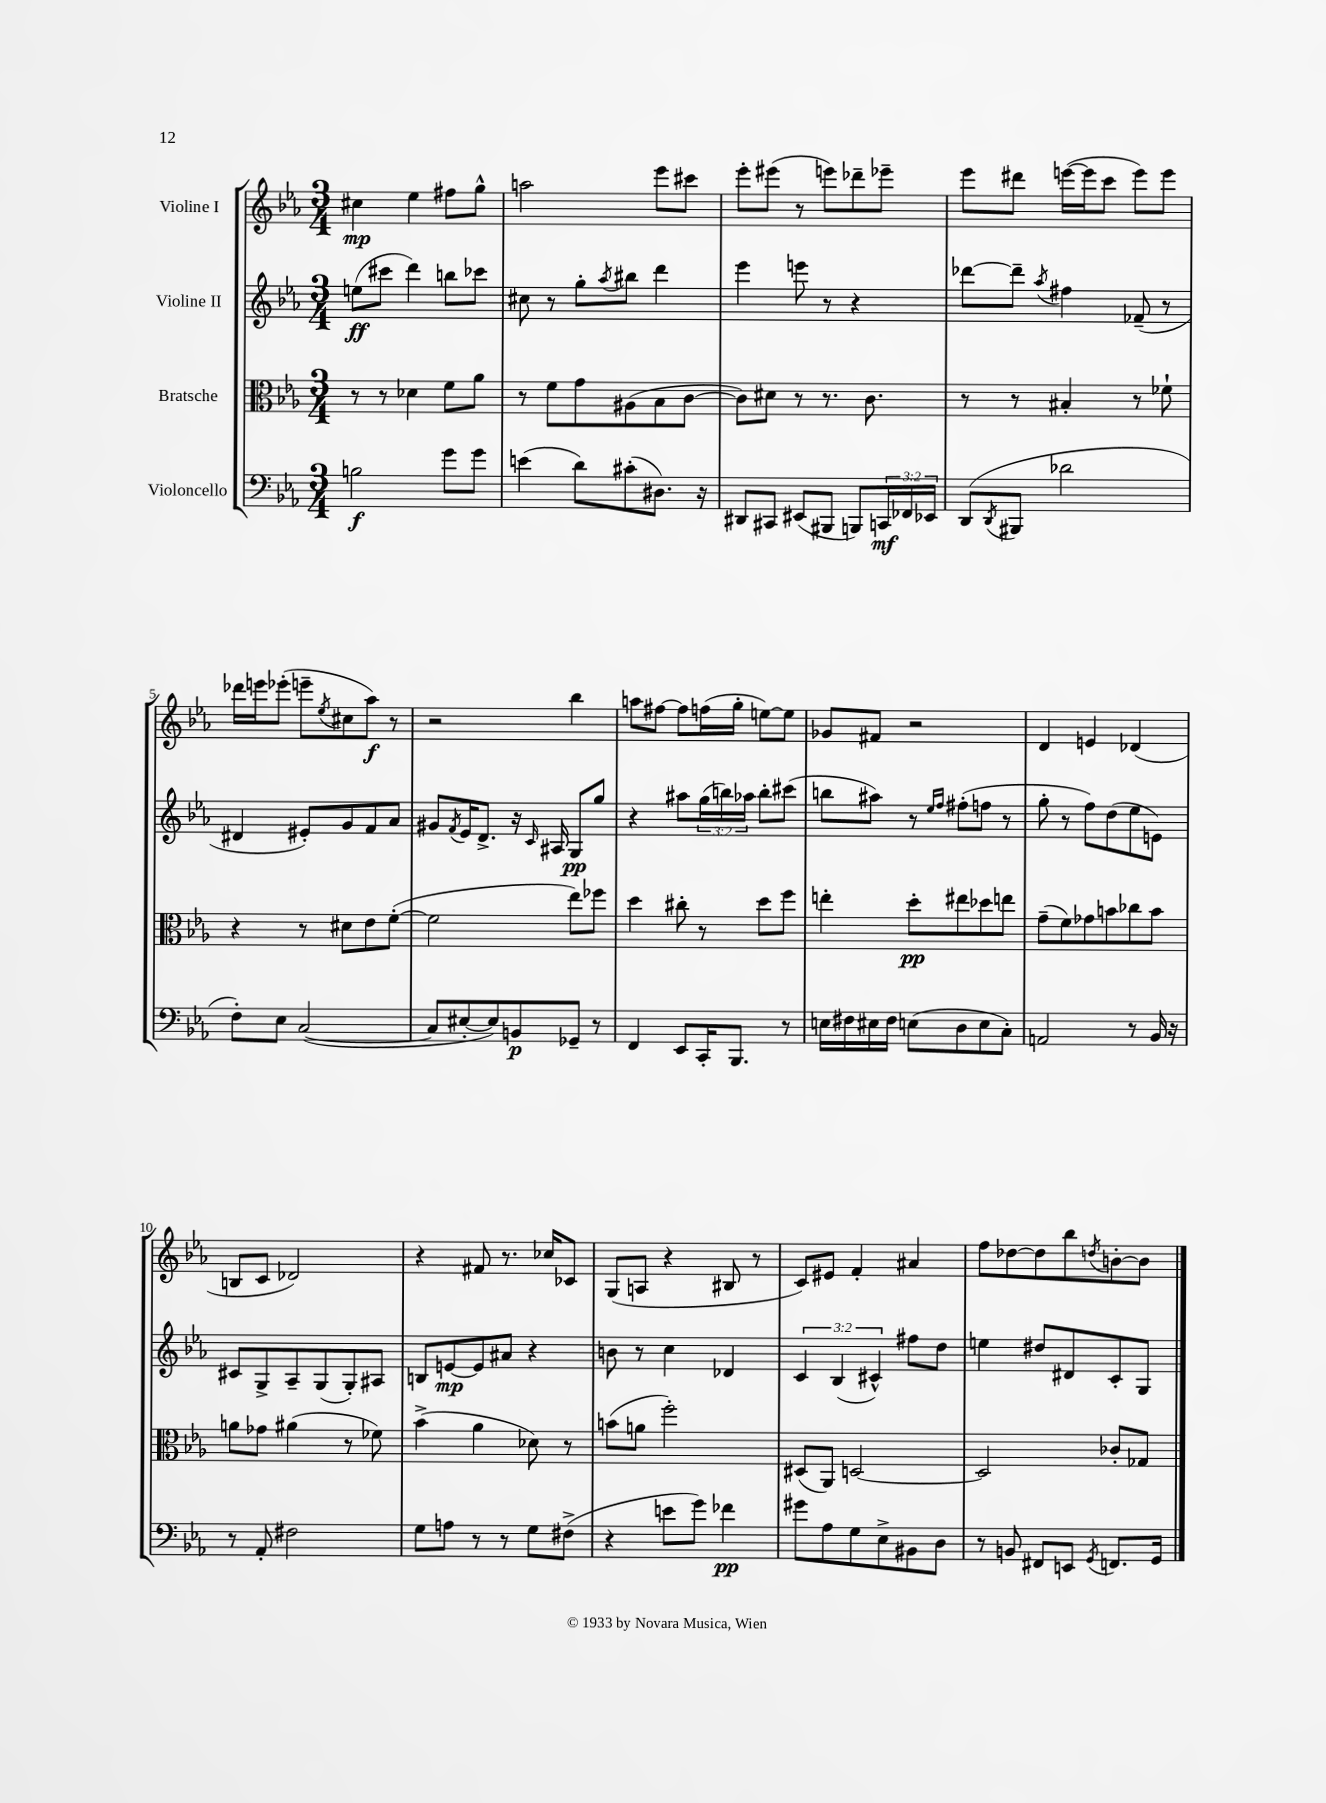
<<
\new StaffGroup <<
\new Staff = "s0" \with { instrumentName = "Violine I" } {
    \clef treble \key ees \major \numericTimeSignature \time 3/4
    cis''4\mp ees''4 fis''8 g''8-^ |
    a''2 ees'''8 cis'''8 |
    ees'''8-. eis'''8( r8 e'''8) des'''8-- ees'''8-- |
    ees'''8 dis'''8 e'''16~( e'''16 c'''8 e'''8) e'''8 |
    des'''16 e'''16 ees'''8-.( e'''8-- \acciaccatura { ees''8 } cis''8 aes''8\f) r8 |
    r2 bes''4 |
    a''8 fis''8~ fis''8 f''16( g''16-. e''8~) e''8 |
    ges'8 fis'8 r2 |
    d'4 e'4 des'4( |
    b8 c'8 des'2) |
    r4 fis'8 r8. ces''16 ces'8 |
    g8( a8 r4 bis8 r8 |
    c'8) eis'8 f'4-. ais'4 |
    f''8 des''8~ des''8 bes''8 \acciaccatura { d''8 } b'8~-. b'8 \bar "|." |
}
\new Staff = "s1" \with { instrumentName = "Violine II" } {
    \clef treble \key ees \major \numericTimeSignature \time 3/4 \override Staff.TupletNumber.text = #tuplet-number::calc-fraction-text
    e''8\ff( cis'''8 d'''4) b''8 ces'''8 |
    cis''8 r8 g''8-. \acciaccatura { aes''8 } bis''8 d'''4 |
    ees'''4 e'''8 r8 r4 |
    des'''8~ des'''8-- \acciaccatura { aes''8 } fis''4 fes'8--( r8 |
    dis'4 eis'8-.) g'8 f'8 aes'8 |
    gis'8 \acciaccatura { f'8 } ees'16 d'8.-> r16 \grace { c'16 } ais16 g8\pp g''8 |
    r4 ais''8 \tuplet 3/2 { g''16( b''16) aes''16 } b''8-. cis'''8( |
    b''8 ais''8) r8 \grace { ees''16 f''16 } fis''8-.( f''8 r8 |
    g''8-. r8 f''8) d''8( ees''8 e'8) |
    cis'8 g8-> aes8-- g8( g8-.) ais8 |
    b8 e'8~\mp e'8 ais'8 r4 |
    b'8 r8 c''4 des'4 |
    \tuplet 3/2 { c'4 bes4( cis'4-^) } fis''8 d''8 |
    e''4 dis''8 dis'8 c'8-. g8 \bar "|." |
}
\new Staff = "s2" \with { instrumentName = "Bratsche" } {
    \clef alto \key ees \major \numericTimeSignature \time 3/4
    r8 r8 des'4 f'8 aes'8 |
    r8 f'8 g'8 ais8( bes8 c'8~ |
    c'8) dis'8 r8 r8. c'8. |
    r8 r8 bis4-. r8 fes'8-! |
    r4 r8 dis'8 ees'8 f'8~-.( |
    f'2 ees''8) fes''8 |
    d''4 cis''8-. r8 d''8 f''8 |
    e''4-. d''8-.\pp eis''8 des''8 e''8 |
    g'8--( f'8) ges'8 b'8 ces''8 b'8 |
    a'8 ges'8 ais'4( r8 fes'8) |
    bes'4->( aes'4 des'8) r8 |
    b'8( a'8 f''2-.) |
    dis8( aes,8) d2~ |
    d2 ces'8-. ges8 \bar "|." |
}
\new Staff = "s3" \with { instrumentName = "Violoncello" } {
    \clef bass \key ees \major \numericTimeSignature \time 3/4 \override Staff.TupletNumber.text = #tuplet-number::calc-fraction-text
    b2\f g'8 g'8 |
    e'4( d'8) cis'8-.( dis8.) r16 |
    dis,8 cis,8 eis,8( bis,,8 b,,8) \tuplet 3/2 { c,16\mf fes,16 ees,16 } |
    d,8( \acciaccatura { d,8 } bis,,8 des'2 |
    f8-.) ees8 c2~( |
    c8 eis8~-. eis8) b,8\p ges,8-- r8 |
    f,4 ees,8 c,16-. bes,,8. r8 |
    e16 fis16 eis16 fis16 e8( d8 e8 c8-.) |
    a,2 r8 bes,16 r16 |
    r8 aes,8-. fis2 |
    g8 a8 r8 r8 g8 fis8->( |
    r4 e'8 g'8) fes'4\pp |
    gis'8 aes8 g8 ees8-> bis,8 d8 |
    r8 b,8 fis,8 e,8 \acciaccatura { g,8 } f,8. g,16 \bar "|." |
}
>>
>>
